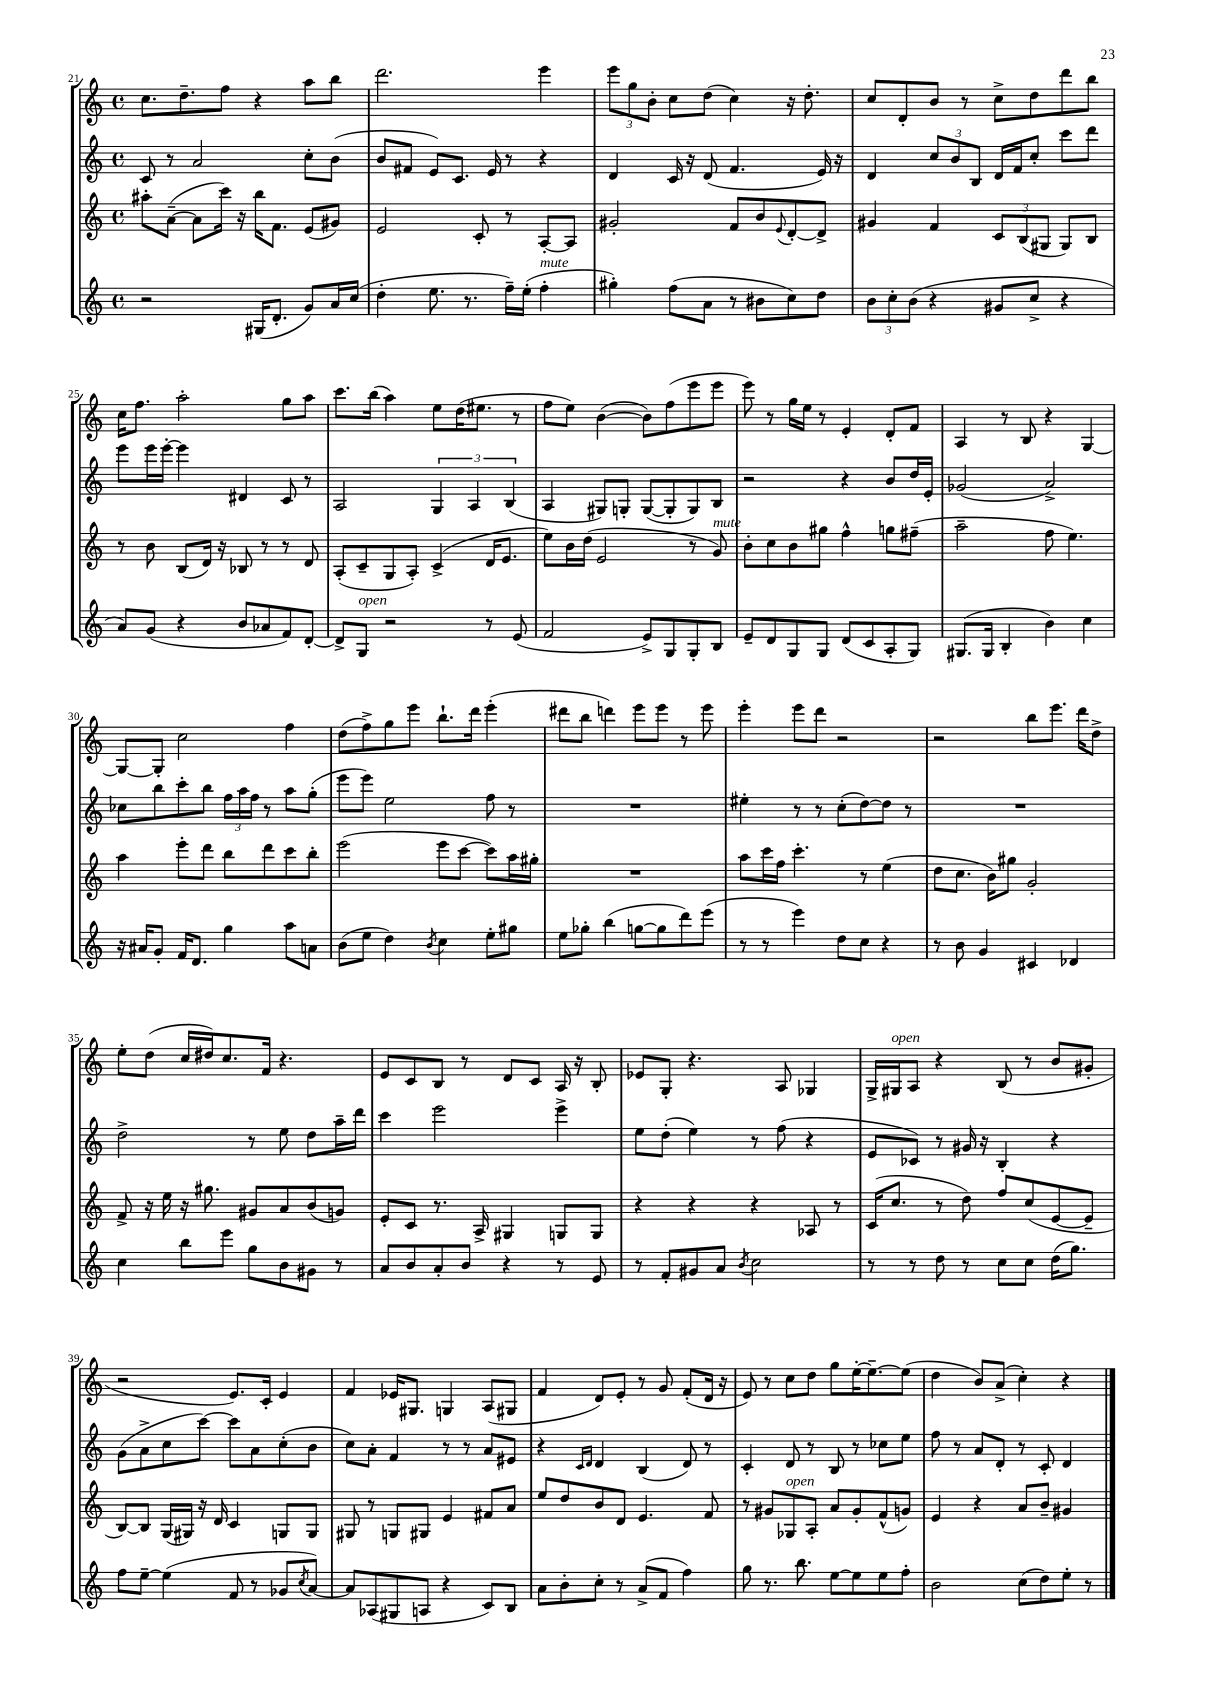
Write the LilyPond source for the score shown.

<<
\new StaffGroup <<
\new Staff = "s0" {
    \clef treble \key c \major \defaultTimeSignature \time 4/4
    c''8. d''8.-- f''8 r4 a''8 b''8 |
    d'''2. e'''4 |
    \tuplet 3/2 { e'''8 g''8 b'8-. } c''8 d''8( c''4) r16 d''8.-. |
    c''8 d'8-. b'8 r8 c''8-> d''8 d'''8 b''8 |
    c''16 f''8. a''2-. g''8 a''8 |
    c'''8. b''16( a''4) e''8 d''16( eis''8. r8 |
    f''8 e''8) b'4~( b'8) f''8( e'''8 e'''8 |
    e'''8) r8 g''16 e''16 r8 e'4-. d'8-. f'8 |
    a4 r8 b8 r4 g4~ |
    g8~ g8-. c''2 f''4 |
    d''8( f''8->) g''8 e'''8 b''8.-! d'''16 e'''4-.( |
    dis'''8 b''8 d'''4) e'''8 e'''8 r8 e'''8 |
    e'''4-. e'''8 d'''8 r2 |
    r2 b''8 e'''8. d'''16 d''8-> |
    e''8-. d''8( c''16 dis''16) c''8. f'16 r4. |
    e'8 c'8 b8 r8 d'8 c'8 a16 r16 b8-. |
    ees'8 g8-. r4. a8 ges4 |
    g16-> gis16^\markup { \italic "open" } a8 r4 b8( r8 b'8 gis'8-. |
    r2 e'8.) c'16-. e'4 |
    f'4 ees'16 gis8. g4 a8( gis8 |
    f'4 d'8) e'8-. r8 g'8 f'8-.( d'16 r16 |
    e'8) r8 c''8 d''8 g''8 e''16~-. e''8.~-- e''8( |
    d''4 b'8) a'8->( c''4-.) r4 \bar "|." |
}
\new Staff = "s1" {
    \clef treble \key c \major \defaultTimeSignature \time 4/4
    c'8 r8 a'2 c''8-. b'8( |
    b'8 fis'8 e'8) c'8. e'16 r8 r4 |
    d'4 c'16 r16 d'8( f'4. e'16) r16 |
    d'4 \tuplet 3/2 { c''8 b'8 b8 } d'16 f'16 c''8-. c'''8 d'''8 |
    e'''8 e'''16 e'''16~-. e'''4 dis'4 c'8 r8 |
    a2 \tuplet 3/2 { g4 a4 b4( } |
    a4 gis8) g8-. g8~( g8-. g8) b8 |
    r2 r4 b'8 d''16 e'16-. |
    ges'2( a'2->) |
    ces''8 b''8 c'''8-. b''8 \tuplet 3/2 { f''16 a''16 f''16 } r8 a''8 g''8-.( |
    e'''8 e'''8) e''2 f''8 r8 |
    R1 |
    eis''4-. r8 r8 c''8-.( d''8~) d''8 r8 |
    R1 |
    d''2-> r8 e''8 d''8 a''16-- d'''16 |
    c'''4 e'''2 e'''4-> |
    e''8 d''8-.( e''4) r8 f''8( r4 |
    e'8 ces'8) r8 gis'16 r16 b4-. r4 |
    g'8( a'8-> c''8 c'''8~) c'''8 a'8 c''8-.( b'8 |
    c''8) a'8-. f'4 r8 r8 a'8 eis'8 |
    r4 \grace { c'16 d'16 } d'4 b4( d'8) r8 |
    c'4-. d'8 r8 b8 r8 ces''8 e''8 |
    f''8 r8 a'8 d'8-. r8 c'8-. d'4 \bar "|." |
}
\new Staff = "s2" {
    \clef treble \key c \major \defaultTimeSignature \time 4/4
    ais''8-. a'8~--( a'8 c'''16) r16 b''16 f'8. e'8( gis'8) |
    e'2 c'8-. r8 a8~-. a8 |
    gis'2-. f'8 b'8 \appoggiatura { e'8 } d'8~-. d'8-> |
    gis'4 f'4 \tuplet 3/2 { c'8 b8( gis8 } gis8) b8 |
    r8 b'8 b8( d'16) r16 bes8 r8 r8 d'8 |
    a8-.( c'8-- g8 a8-.) c'4->( d'16 e'8. |
    e''8) b'16 d''16( e'2 r8 g'8^\markup { \italic "mute" }) |
    b'8-. c''8 b'8 gis''8 f''4-^ g''8 fis''8--( |
    a''2-- f''8 e''4.) |
    a''4 e'''8-. d'''8 b''8 d'''8 c'''8 b''8-. |
    e'''2( e'''8 c'''8~ c'''8) a''16 gis''16-. |
    R1 |
    a''8 c'''16 f''16 c'''4.-. r8 e''4( |
    d''8 c''8. b'16) gis''8 g'2-. |
    f'8-> r16 e''16 r16 gis''8. gis'8 a'8 b'8( g'8) |
    e'8-. c'8 r8. a16-> gis4 g8 g8 |
    r4 r4 r4 aes8 r8 |
    c'16( c''8. r8 d''8) f''8 c''8( e'8~ e'8-- |
    b8~) b8 g16( gis16) r16 d'16 c'4 g8 g8 |
    gis8 r8 g8 gis8 e'4 fis'8 a'8 |
    e''8 d''8 b'8 d'8 e'4. f'8 |
    r8 gis'8 ges8^\markup { \italic "open" } a8-. a'8 gis'8-. f'8-^( g'8) |
    e'4 r4 a'8 b'8-- gis'4 \bar "|." |
}
\new Staff = "s3" {
    \clef treble \key c \major \defaultTimeSignature \time 4/4
    r2 gis16( d'8.-. g'8) a'16 c''16( |
    d''4-. e''8. r8. f''16--) e''16-.( f''4-.^\markup { \italic "mute" } |
    gis''4-.) f''8( a'8 r8 bis'8 c''8) d''8 |
    \tuplet 3/2 { b'8 c''8-. b'8( } r4 gis'8 c''8-> r4 |
    a'8) g'8( r4 b'8 aes'8 f'8) d'8~-. |
    d'8-> g8^\markup { \italic "open" } r2 r8 e'8( |
    f'2 e'8->) g8 g8-. b8 |
    e'8-- d'8 g8 g8 d'8( c'8 a8-. g8) |
    gis8.( gis16 b4-. b'4) c''4 |
    r16 ais'16 g'8-. f'16 d'8. g''4 a''8 a'8 |
    b'8( e''8 d''4) \acciaccatura { b'8 } c''4 e''8-. gis''8 |
    e''8 ges''8-. b''4( g''8~ g''8 d'''8) e'''8( |
    r8 r8 e'''4) d''8 c''8 r4 |
    r8 b'8 g'4 cis'4 des'4 |
    c''4 b''8 e'''8 g''8 b'8 gis'8 r8 |
    a'8 b'8 a'8-. b'8 r4 r8 e'8 |
    r8 f'8-. gis'8 a'8 \acciaccatura { b'8 } c''2 |
    r8 r8 d''8 r8 c''8 c''8 d''16( g''8.) |
    f''8 e''8~-- e''4( f'8 r8 ges'8 \acciaccatura { c''8 } a'8~) |
    a'8 aes8( gis8 a8 r4 c'8) b8 |
    a'8 b'8-. c''8-. r8 a'8->( f'8 f''4) |
    g''8 r8. b''8. e''8~ e''8 e''8 f''8-. |
    b'2 c''8( d''8) e''8-. r8 \bar "|." |
}
>>
>>
\layout { \context { \Score currentBarNumber = #21 } }
